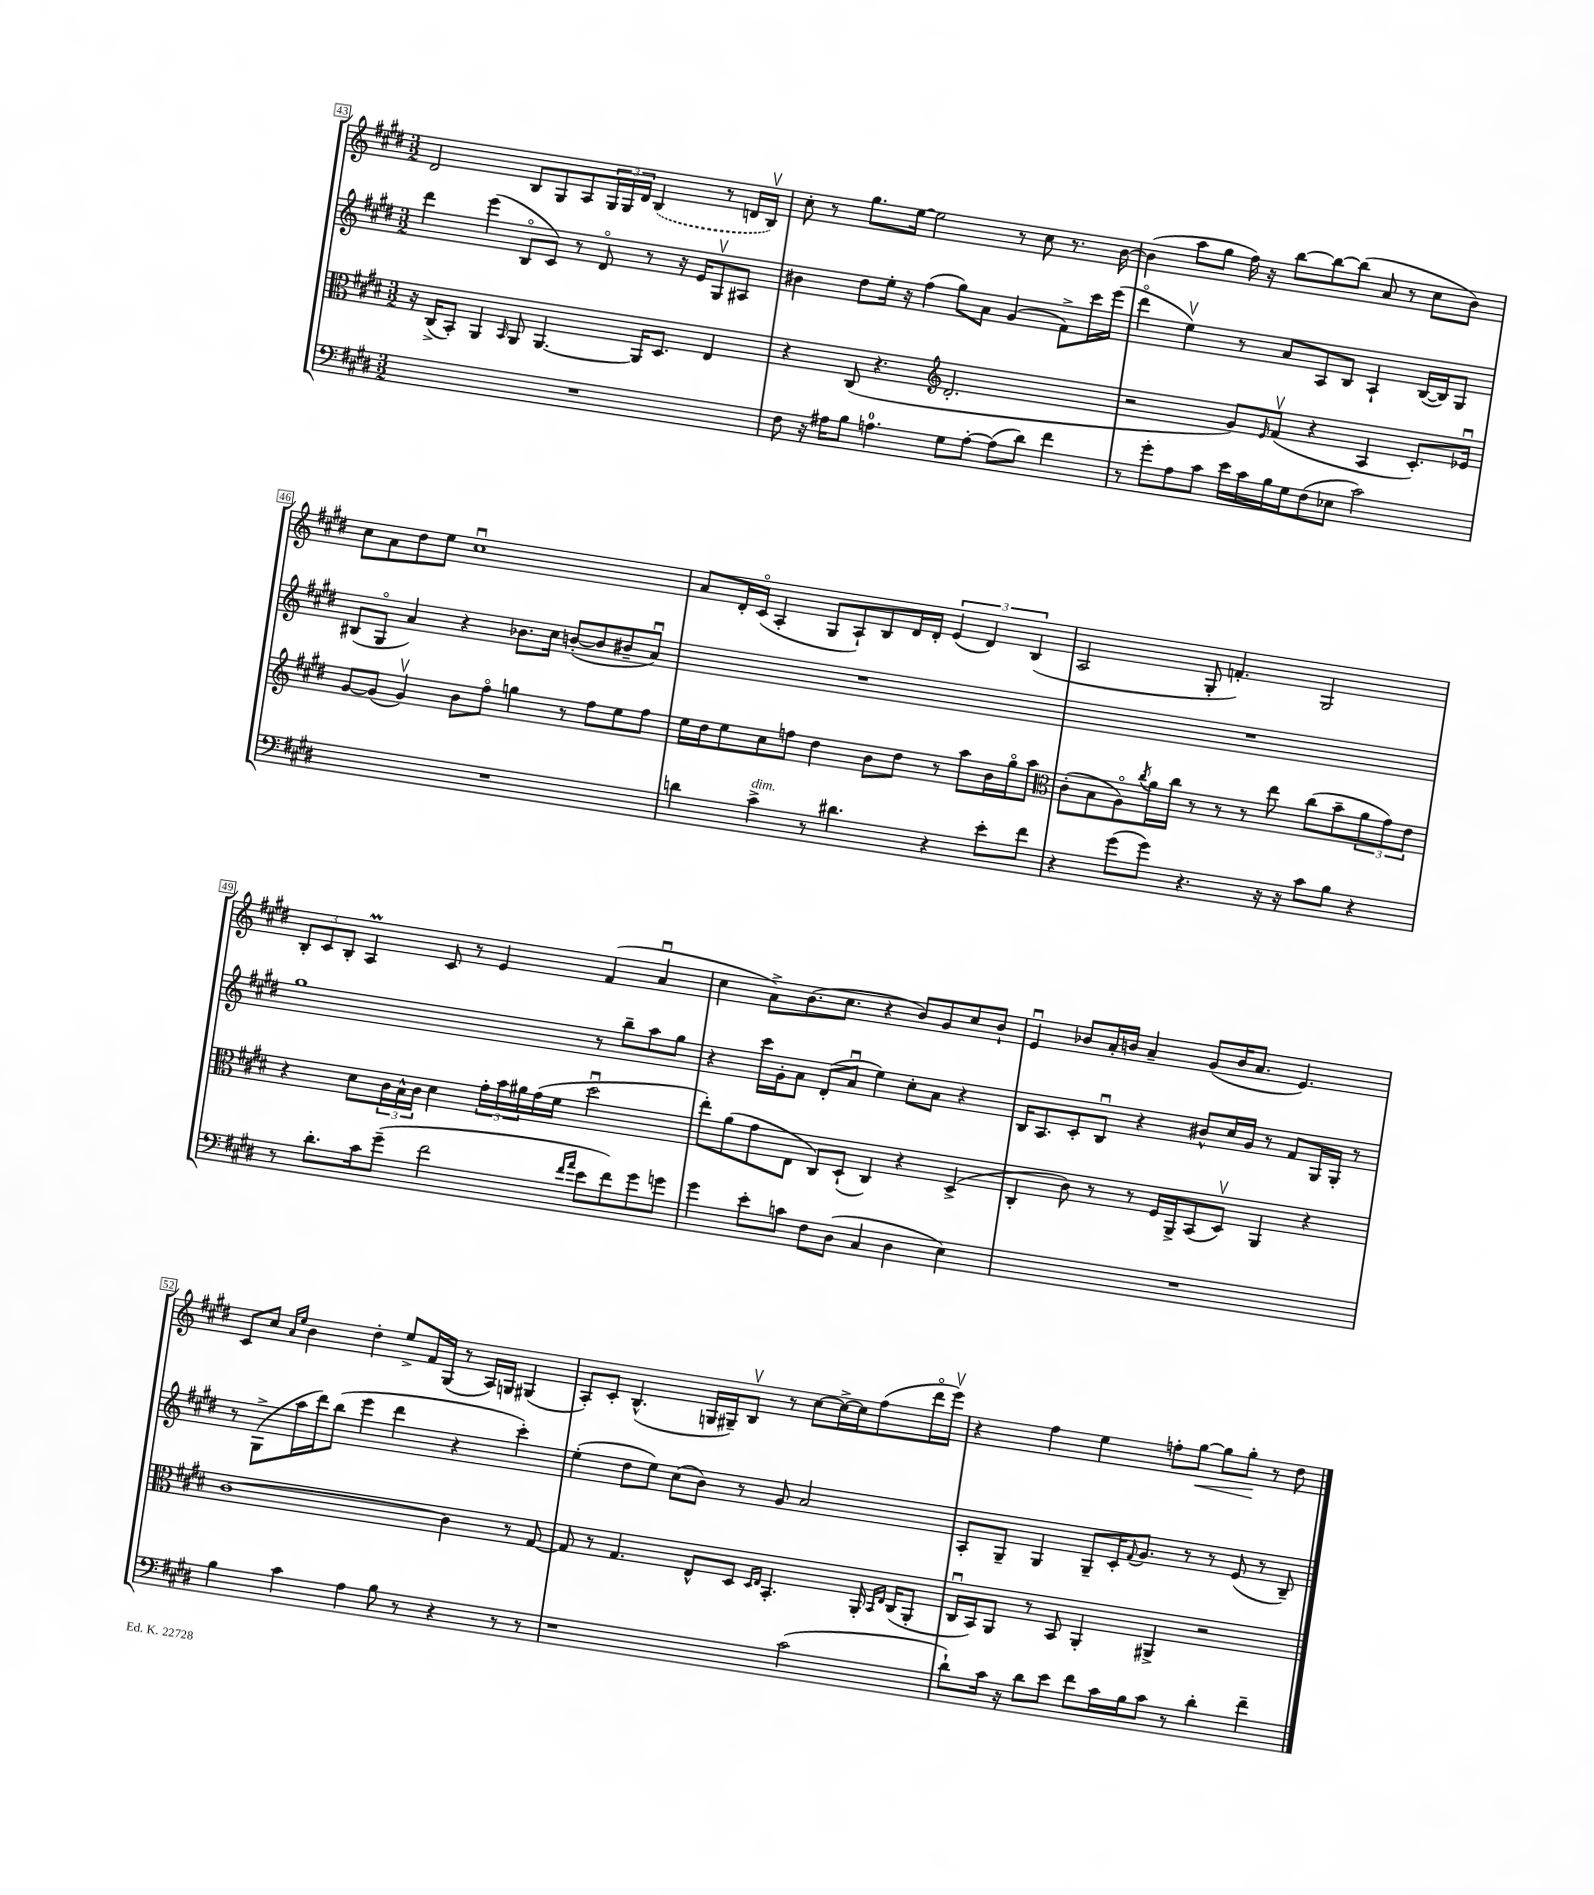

**kern	**kern	**kern	**kern	**dynam
*part4	*part3	*part2	*part1	*part1
*staff4	*staff3	*staff2	*staff1	*staff1
*clefF4	*clefC3	*clefG2	*clefG2	*
*k[f#c#g#d#]	*k[f#c#g#d#]	*k[f#c#g#d#]	*k[f#c#g#d#]	*
*M3/2	*M3/2	*M3/2	*M3/2	*
=43	=43	=43	=43	=43
1.r	16r	4ddd#\	2d#/	.
.	(16C#^/KL	.	.	.
.	8BB'/J)	.	.	.
.	4AA/	(4eee\	.	.
.	16qqBB/	.	.	.
.	8AA/	8B/L	8B/L	.
.	[4.AA/	8c#/J)	8G#/	.
.	.	8r	8A/	.
.	.	8d#/	24G#/L	.
.	.	.	24G#/	.
.	.	.	24d#/JJ	.
.	16AA/KL]	8r	(4B/	.
.	8.D#/J	.	.	.
.	.	16r	.	.
.	.	16e/KL	.	.
.	4E/	8G#v/	8r	.
.	.	8A#X/J	16dn/LL	.
.	.	.	16Bv/JJ)	.
=44	=44	=44	=44	=44
8F#\	4r	4b#X\	8cc#'\	.
16r	.	.	8r	.
16A#X\KL	.	.	.	.
8B\J	(8C#/	8dd#\L	8.gg#\L	.
4.An\	4.r	16ee'\Jk	.	.
.	.	16r	[16ee\Jk	.
.	.	(4ff#\	2ee\]	.
*	*clefG2	*	*	*
8G#\L	2.d#'/	8gg#\L)	.	.
[8A'\J	.	8a\J	.	.
(8A\L]	.	(4g#/	8r	.
8d#\J)	.	.	8cc#\	.
4f#\	.	8f#^\L)	8.r	.
.	.	16ccc#\L	.	.
.	.	(16eee\JJ	[16b\	.
=45	=45	=45	=45	=45
8r	2r	4ddd#\	(4b\]	.
8g#'\L	.	.	.	.
8A\	.	4eev\)	8aa\L	.
8c#\J	.	.	8gg#\J	.
16e\LL	8g#/L)	8r	16ff#\)	.
16c#\	.	.	16r	.
.	16qqe/	.	.	.
16B\	(8f#v/J	8a/L	[8bb\L	.
16G#\J	.	.	.	.
(8F#\	4r	8A/	8bb\_	.
8E-X\J	.	8B/J	(8bb\J]	.
2c#\)	4A/	4A`/	8a/	.
.	.	.	8r	.
.	8.c#'/L)	([16B/LL	8cc#\L	.
.	.	16B/J])	.	.
.	.	8G#/J	8b\J)	.
.	16e-Xu/Jk	.	.	.
!!LO:LB:g=z
=46	=46	=46	=46	=46
1.r	[8g#/L	(8B#X/L	8cc#\L	.
.	(8g#/J]	8G#/J	8a\	.
.	4g#v/)	4a/)	8dd#\	.
.	.	.	8ee\J	.
.	8b\L	4r	1cc#u	.
.	8ff#\J	.	.	.
.	4ggn\	8.b-X\L	.	.
.	.	16cc#\Jk	.	.
.	8r	([8bn'/L	.	.
.	8ff#\L	8b/]	.	.
.	8ee\	8b#X~/	.	.
.	8ff#\J	8au/J)	.	.
=47	=47	=47	=47	=47
4dn\	16ee\LL	1.r	8a/L	.
.	16dd#\J	.	.	.
.	8ee\	.	16d#'/L	.
.	.	.	(16c#/JJ	.
!LO:TX:a:i:t=dim.	!	!	!	!
4c#^\	8cc#\	.	4A'/	.
.	8ffn\J	.	.	.
8r	4dd#\	.	8G#/L	.
4.d#X\	.	.	8A`/)	.
.	8b\L	.	8B/	.
.	8dd#\J	.	16d#/L	.
.	.	.	16d#'/JJ	.
4r	8r	.	(6e/	.
.	8aa\L	.	.	.
.	.	.	6d#/)	.
8e'\L	16b\L	.	.	.
.	16gg#\J	.	.	.
.	.	.	(6B/	.
8f#\J	8aa\J	.	.	.
=48	=48	=48	=48	=48
*	*clefC3	*	*	*
4r	(8c#'\L	1.r	2A/	.
.	8B\	.	.	.
(8g#\L	8A\)	.	.	.
.	8qcc#/	.	.	.
8g#\J)	16a\L	.	.	.
.	16cc#\JJ	.	.	.
4.r	8r	.	8G#'/	.
.	8r	.	4.fn'/)	.
.	8r	.	.	.
16r	8ee\	.	.	.
16r	.	.	.	.
8c#\L	(8cc#\L	.	2G#/	.
8B\J	8b~\	.	.	.
4r	12a\	.	.	.
.	12g#\)	.	.	.
.	12e\J	.	.	.
!!LO:LB:g=z
=49	=49	=49	=49	=49
8r	4r	1gg#	12B'/L	.
.	.	.	12c#/	.
8.d#'\L	.	.	.	.
.	.	.	12B'/J	.
.	8d#\L	.	4AM/	.
16c#\k	.	.	.	.
(8g#~\J	24c#\L	.	.	.
.	24B^^\	.	.	.
.	24c#\JJ	.	.	.
2f#\	4d#\	.	8c#/	.
.	.	.	8r	.
.	24g#'\LL	.	4e/	.
.	24b\	.	.	.
.	24a#X\	.	.	.
.	(16g#\	.	.	.
.	16f#\JJ	.	.	.
16qqf#/LL	.	.	.	.
16qqa/JJ	.	.	.	.
8e\L	2dd#u\	8r	(4f#/	.
8f#\)	.	8bb~\L	.	.
8g#\	.	8aa\	4au/	.
8gn\J	.	8gg#\J	.	.
=50	=50	=50	=50	=50
4g#\	8ee'\L)	4r	4cc#\	.
.	(8a\	.	.	.
8e'\L	8g#\	16ccc#\LL	8a^\L)	.
.	.	16g#'\J	.	.
8cn\J	8E\J	8a\J	(8.b\	.
8F#\L	8C#/L)	(8d#'/L	.	.
.	.	.	8.cc#\J	.
(8D#\J	(8D#`/J	8au/J	.	.
4C#/	4C#/)	4ee\)	4r	.
4D#\	4r	8cc#'\L	8b/L)	.
.	.	8a\J	8g#/	.
4E\)	(4D#^/	4r	8cc#/	.
.	.	.	8b`/J	.
=51	=51	=51	=51	=51
1.r	4C#'/	16B/KL	4eu/	.
.	.	8.A/	.	.
.	8c#\)	8c#'/	8b-X/L	.
.	8r	8Bu/J	16a'/L	.
.	.	.	16bn/JJ	.
.	8r	4r	4a~/	.
.	16F#/LL	.	.	.
.	16AA^/J	.	.	.
.	(8BB/	8b#X^^/L	(8g#/L	.
.	8D#v/J)	16cc#/L	16b/K	.
.	.	16g#/JJ	8.a/J	.
.	4AA/	8r	.	.
.	.	8f#/L	4.e/)	.
.	4r	16G#/L	.	.
.	.	16G#'/JJ	.	.
.	.	8r	.	.
!!LO:LB:g=z
=52	=52	=52	=52	=52
4B\	[1c#	8r	8c#/L	.
.	.	(8G#^\L	8cc#/J	.
.	.	.	16qqa/LL	.
.	.	.	16qqee/JJ	.
4c#\	.	16aa\L	4b\	.
.	.	16ddd#\J)	.	.
.	.	(8bb\J	.	.
4A\	.	4eee\	4dd#'\	.
8B\	.	4ddd#\	8ee^/L	.
8r	.	.	16f#/L	.
.	.	.	(16G#/JJ	.
4r	4c#\]	4r	8r	.
.	.	.	16A/LL)	.
.	.	.	16Gn/JJ	.
8r	8r	4ccc#'\)	(4G#X/	.
8r	[8G#/	.	.	.
=53	=53	=53	=53	=53
1r	8G#/]	(4ee'\	8A'/L)	.
.	8r	.	8c#'/J	.
.	4.G#/	8dd#\L	(4.B^^/	.
.	.	8ee\J)	.	.
.	.	(8cc#\L	.	.
.	8E^^/L	8b\J)	16Gn/LL	.
.	.	.	16G#X~/J)	.
.	8D#/J	8r	8Bv/J	.
.	16qqD#/LL	.	.	.
.	16qqE/JJ	.	.	.
.	4.BB'/	8g#/	8r	.
(2c#\	.	2a/	[8cc#\L	.
.	.	.	16cc#^\L_	.
.	.	.	16cc#\J]	.
.	16AA'/	.	(8ff#\	.
.	16qqBB/LL	.	.	.
.	16qqE/JJ	.	.	.
.	(16C#/KL	.	.	.
.	8AA'/J	.	16ddd#\L	.
.	.	.	16eeev\JJ)	.
=54	=54	=54	=54	=54
8d#`\L)	16C#u/LL	8A'/L	4r	.
.	16BB/J)	.	.	.
16c#\Jk	8AA/J	8G#~/J	.	.
16r	.	.	.	.
8d#\L	8r	4G#/	4ff#\	.
8e\J	8BB/	.	.	.
8f#\L	4AA'/	8G#~/L	4ee\	.
16c#\L	.	16c#'/K	.	.
.	.	8qqf#/	.	.
16B\J	.	8.g#/J	.	.
8c#\J	4AA#X^/	.	8ffn'\L	.
!	!	!	!	!LO:HP:b
8r	.	8r	[8gg#\J	<
4d#'\	2r	8r	8gg#\L]	.
.	.	(8e/	8gg#'\J	.
4f#~\	.	8r	8r	[
.	.	8B~/)	8dd#\	.
==	==	==	==	==
*-	*-	*-	*-	*-
